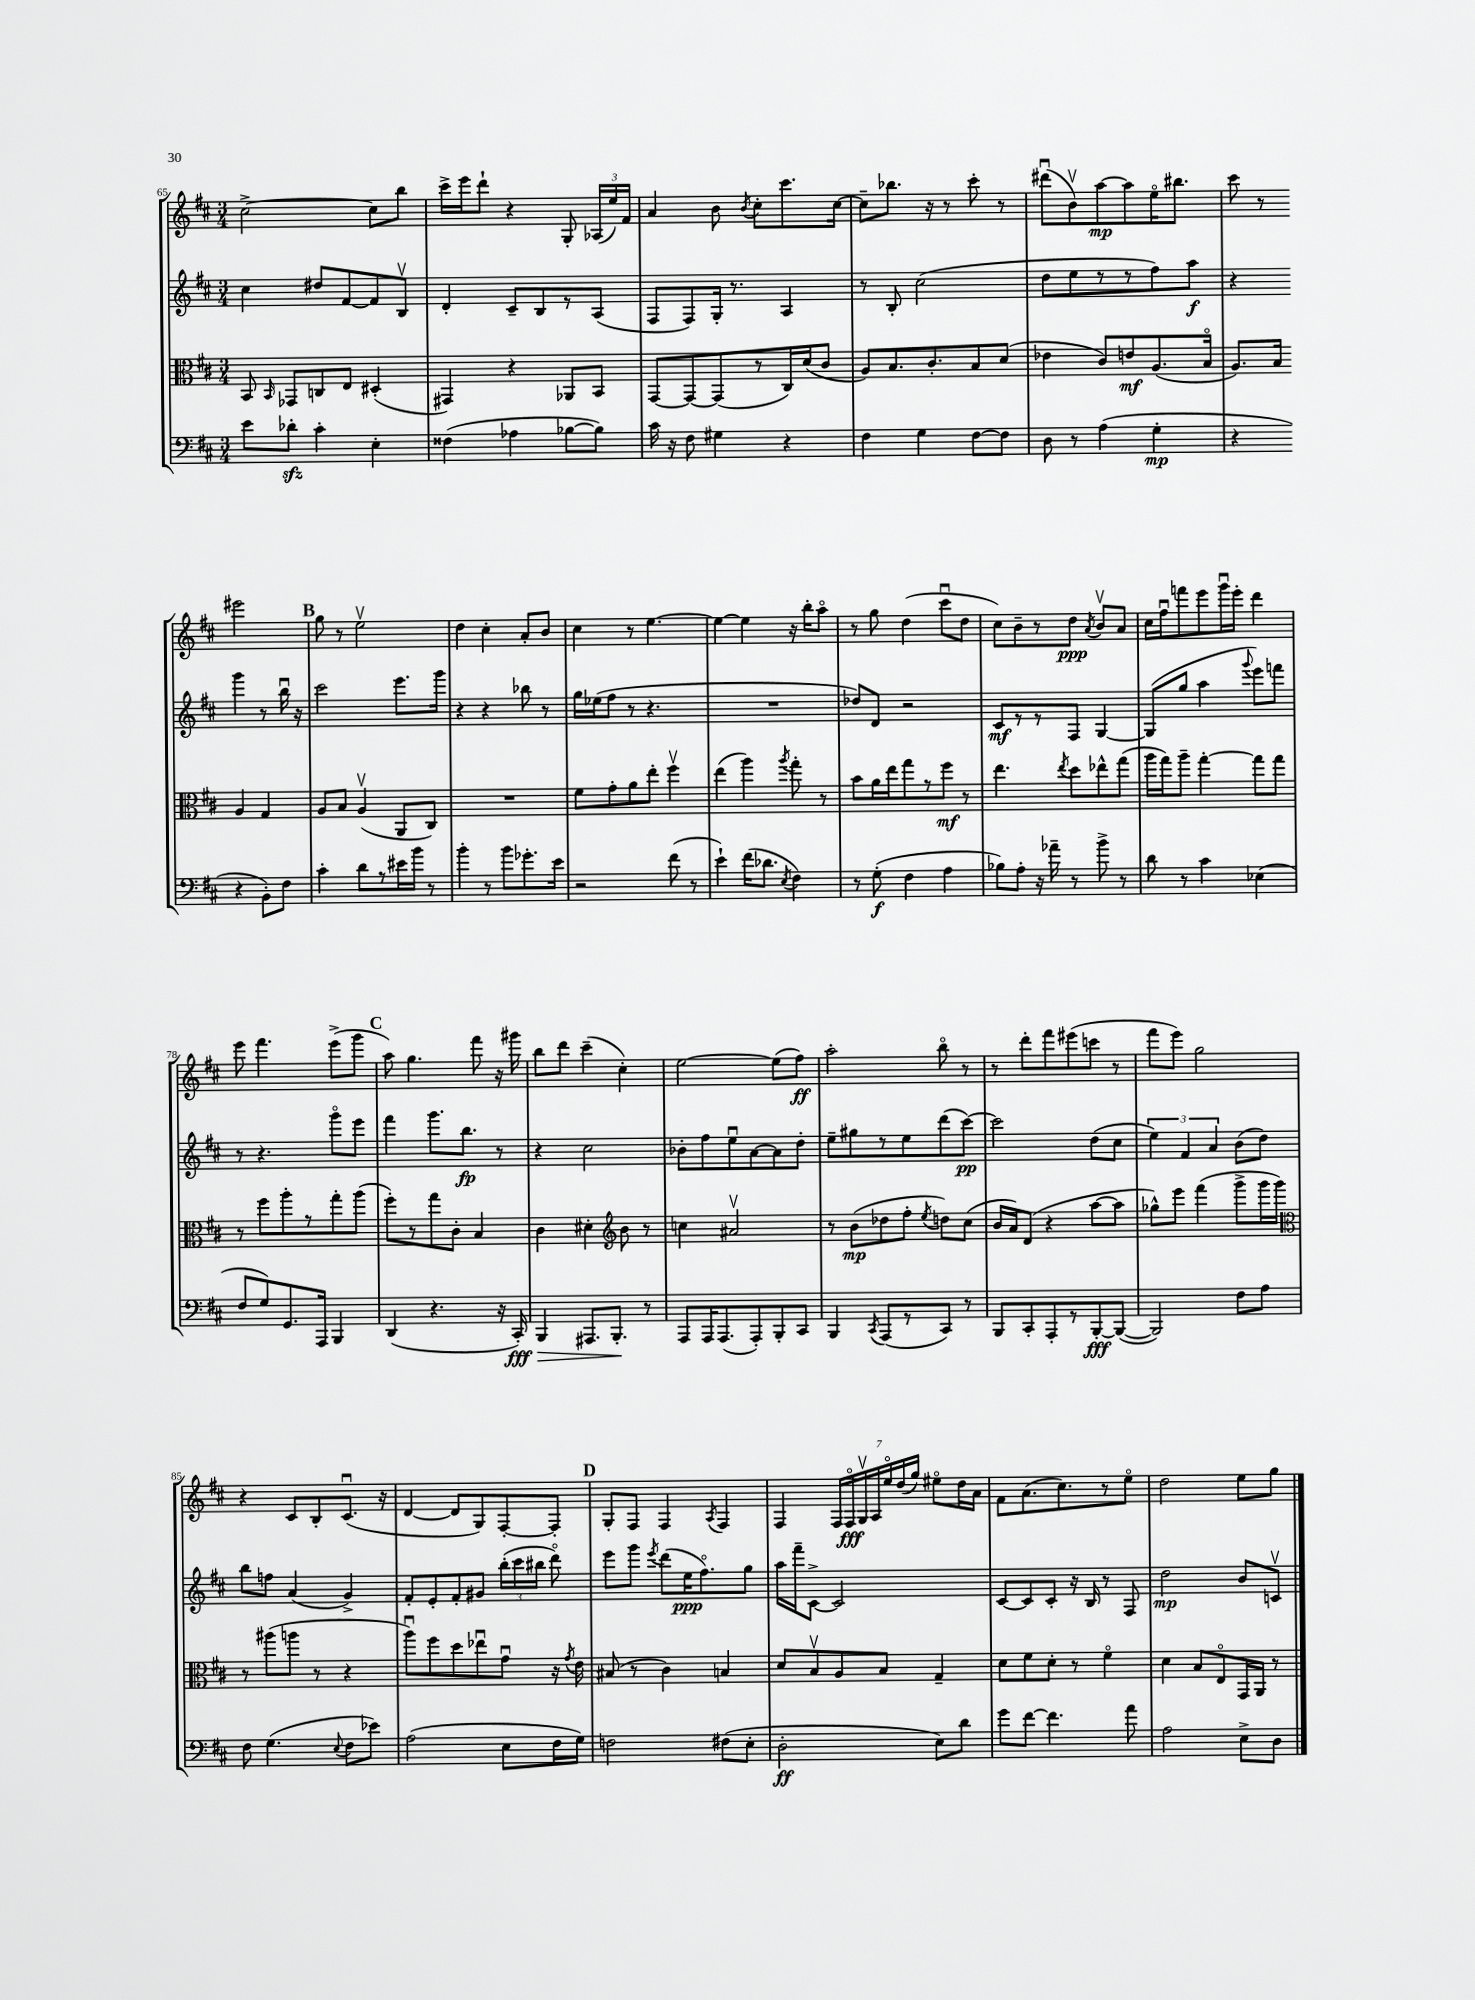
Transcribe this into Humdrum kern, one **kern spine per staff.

**kern	**kern	**kern	**kern
*staff4	*staff3	*staff2	*staff1
*clefF4	*clefC3	*clefG2	*clefG2
*k[f#c#]	*k[f#c#]	*k[f#c#]	*k[f#c#]
*M3/4	*M3/4	*M3/4	*M3/4
8e	8BB	4cc#	[2cc#^
.	16qqBB	.	.
8d-'	8GG-	.	.
4c#'	8C	8dd#	.
.	8E	[8f#	.
4E'	(4D#'	8f#]	8cc#]
.	.	8Bv	8bb
=	=	=	=
(4F##	4GG#)	4d'	16ccc#^
.	.	.	16eee
.	.	.	8ddd`
4A-	4r	8c#~	4r
.	.	8B	.
[8B-	8AA-	8r	8G'
8B-])	8BB	(8A	(24A-
.	.	.	24ee)
.	.	.	24f#
=	=	=	=
16c#	[8GG	8F#	4a
16r	.	.	.
8F#	8GG_	8F#)	.
4G#	(8GG]	16G'	8b
.	.	8.r	.
.	.	.	8qb
.	8r	.	8cc#'
4r	16C#)	4A	8.ccc#
.	(16d	.	.
.	8c#	.	.
.	.	.	[16cc#
=	=	=	=
4F#	8A)	8r	8cc#~]
.	8.B	8B'	8.bb-
4G	.	(2cc#	.
.	8.c#'	.	16r
.	.	.	8r
[8F#	8B	.	8ccc#'
8F#]	(8d	.	8r
=	=	=	=
8D	4e-	8dd	(8ddd#u
8r	.	8ee	8bv)
(4A	8c#)	8r	[8aa
.	8e	8r	8aa]
4G'	(8.A	8ff#)	16eeo
.	.	.	8.bb#
.	.	8aa	.
.	16Bo	.	.
=	=	=	=
4r	8.A)	4r	8ccc#
.	.	.	8r
.	16B	.	.
4r	4A	4ggg	2eee#
8BB')	4G	8r	.
8F#	.	16bbu	.
.	.	16r	.
=	=	=	=
4c#'	8A	2ccc#	8gg
.	8B	.	8r
8d	(4Av	.	2eev
8r	.	.	.
16e#	8AA	8.eee	.
16b	.	.	.
8r	8C#)	.	.
.	.	16ggg	.
=	=	=	=
4b'	2.r	4r	4dd
8r	.	4r	4cc#'
8b	.	.	.
8.g-'	.	8bb-	8a'
.	.	8r	8b
16e	.	.	.
=	=	=	=
2r	8f#	16gg	4cc#
.	.	(16ee-	.
.	8g'	8ff#	.
.	8a	8r	8r
.	8ee'	4.r	[4.ee
(8f#	4ff#v	.	.
8r	.	.	.
=	=	=	=
4e`)	(4ee	2.r	4ee_
(16f#	4aa)	.	4ee]
8.d-	.	.	.
8qE	8qaa	.	.
4F#)	8gg'	.	16r
.	.	.	16bb'
.	8r	.	8aao
=	=	=	=
8r	8b	8dd-)	8r
(8G'	16a	8d	8gg
.	16ee	.	.
4F#	8gg	2r	(4dd
.	8r	.	.
4A	8ff#	.	8ccc#u
.	8r	.	8dd
=	=	=	=
8B-)	4.ee	8c#	8cc#)
8A'	.	8r	8b~
16r	.	8r	8r
16a-~	.	.	.
.	8qee	.	.
8r	8dd	8F#	8dd
.	.	.	8qa
8b^	8ee-^^	[4G	8bv
8r	(8gg	.	8a
=	=	=	=
8d	16aa	(8G]	16cc#
.	16gg)	.	16ff#u
8r	8aa~	8gg	8fff
4c#	[4gg'	4aa	8eee
.	.	.	16gggu
.	.	.	16eee'
.	.	8qqggg	.
(4E-	8gg]	8eee)	4ddd
.	8gg	8fff	.
=	=	=	=
8F#	8r	8r	8eee
8G)	8ff#	4.r	4.fff#
8.GG	8aa'	.	.
.	8r	.	.
16AAA	.	.	.
4BBB	8gg'	8gggo	(8eee^
.	(8aa	8eee	8ggg
=	=	=	=
(4DD	8ff#')	4fff#	8aa)
.	8r	.	4.gg
4.r	8gg	8.ggg	.
.	8c#'	.	.
.	.	8.bb	.
.	4B	.	8fff#
16r	.	8r	16r
16CC#')	.	.	16ggg#
=	=	=	=
4BBB	4c#	4r	8bb
.	.	.	8ddd
8.AAA#	4d#'	2cc#	(4ccc#~
8.BBB'	.	.	.
*	*clefG2	*	*
.	8b	.	4cc#')
8r	8r	.	.
=	=	=	=
8AAA	4cc	8b-'	[2ee
16AAA	.	8ff#	.
(8.AAA	.	.	.
.	2a#v	8eeu	.
8AAA')	.	[8a	.
8BBB'	.	8a]	(8ee]
8CC#	.	8dd'	8ff#)
=	=	=	=
4BBB	8r	8ee~	2aa'
.	(8b	8gg#	.
8qCC#	.	.	.
(8AAA	8dd-	8r	.
8r	8ff#'	8ee	.
.	8qee	.	.
8CC#)	8dd)	(8ddd	8bbo
8r	(8cc#	[8ccc#)	8r
=	=	=	=
8BBB	16b	2ccc#]	8r
.	16a)	.	.
8CC#'	(8d	.	8ddd'
8AAA'	4r	.	8fff#
8r	.	.	(8eee#
[8BBB'	[8aa	(8dd	8ccc
(8BBB_	8aa]	8cc#	8r
=	=	=	=
2BBB])	8gg-^^)	6ee)	8fff#
.	8eee	.	8eee)
.	.	6f#	.
.	(4fff#	.	2gg
.	.	6a	.
8F#	8ggg^	(8b	.
8A	16ggg	8dd)	.
.	16ggg)	.	.
=	=	=	=
*	*clefC3	*	*
8F#	8r	8bb	4r
(4.G	(8aa#	8ff	.
.	8aa	(4a	8c#
.	8r	.	8B'
8qqE	.	.	.
8F#	4r	4g^)	(8.c#u
8e-)	.	.	.
.	.	.	16r
=	=	=	=
(2A	8aau)	8f#'	[4d
.	8ff#	8e'	.
.	8dd	8f#'	8d]
.	8ee-u	8g#	8G)
8E	8gu	(24bb'	[8F#'
.	.	24ccc#	.
.	.	24bb#	.
16F#	16r	8dddo)	8F#']
.	8qg	.	.
16G)	16e	.	.
=	=	=	=
2F	(8B#	8eee	8G'
.	8r	8ggg	8F#
.	.	8qeee	.
.	4c#)	(8ddd	4F#
.	.	16ee	.
.	.	8.ff#o)	.
.	.	.	8qA
(8F#	4B	.	4F#
8E'	.	8gg	.
=	=	=	=
2D'	8d	16aa	4F#
.	.	16fff#~	.
.	8Bv	[8c#^	.
.	8A	2c#]	28F#
.	.	.	28F#o
.	.	.	28Gv
.	.	.	28A
.	8B	.	.
.	.	.	28eeo
.	.	.	(28dd
.	.	.	28gg)
8E)	4G~	.	8ee#o
8d	.	.	16dd
.	.	.	16a
=	=	=	=
8g	8d	[8c#	8f#
[8f#	8f#	8c#]	(8.a
4.f#]	8d'	8c#'	.
.	.	.	8.cc#)
.	8r	16r	.
.	.	16B	.
.	4f#o	8r	8r
8a	.	8F#	8eeo
=	=	=	=
2A	4d	2dd	2dd
.	8B	.	.
.	8Eo	.	.
8E^	16GG	8b	8ee
.	16AA	.	.
8D	8r	8cv	8gg
==	==	==	==
*-	*-	*-	*-
